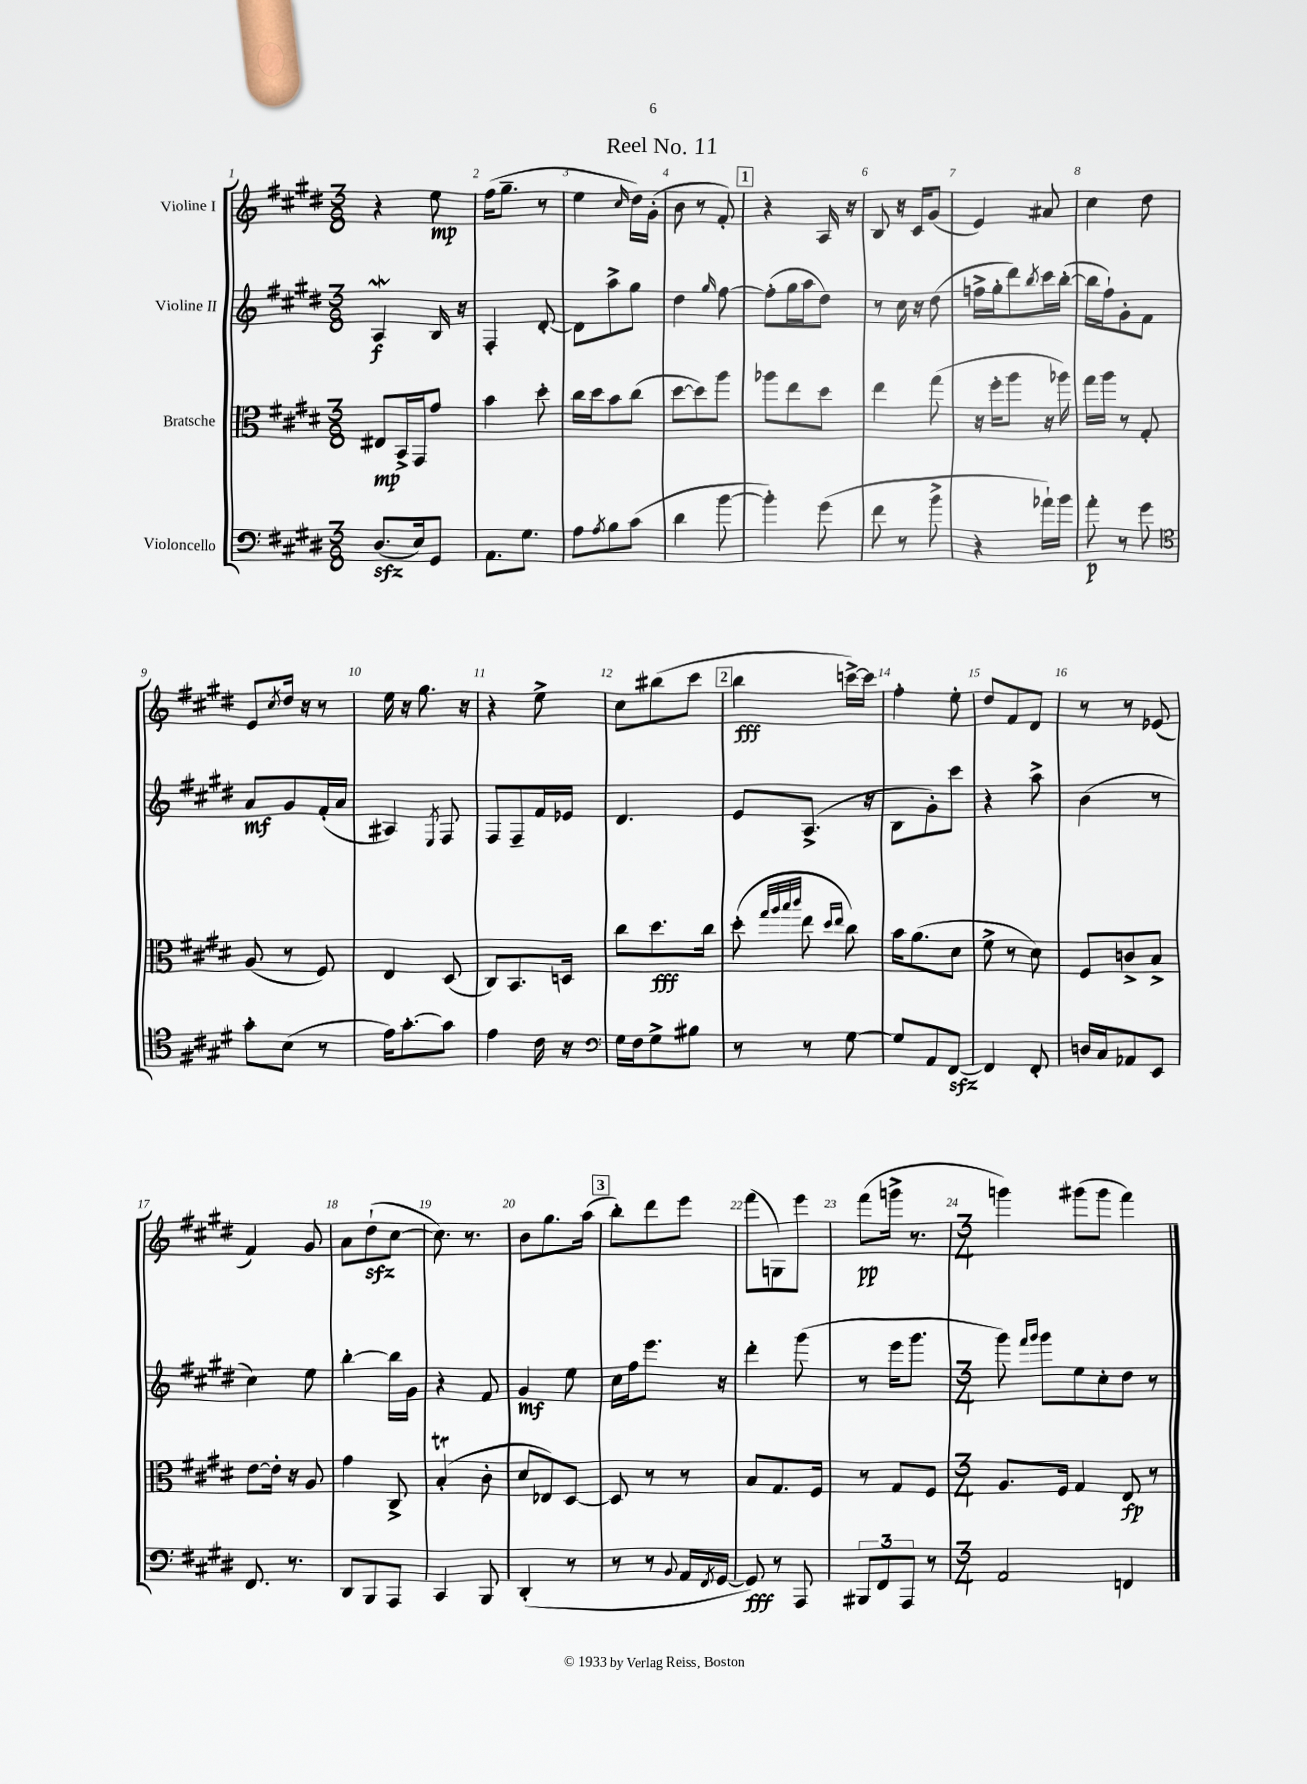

**kern	**kern	**kern	**kern
*staff4	*staff3	*staff2	*staff1
*clefF4	*clefC3	*clefG2	*clefG2
*k[f#c#g#d#]	*k[f#c#g#d#]	*k[f#c#g#d#]	*k[f#c#g#d#]
*M3/8	*M3/8	*M3/8	*M3/8
(8.D#	8E#	4A	4r
.	16BB^	.	.
16E)	16GG#	.	.
8GG#	8g#	16B	8ee
.	.	16r	.
=	=	=	=
8.AA	4b	4F#'	(16ff#
.	.	.	8.gg#~
8.G#	.	.	.
.	8dd#'	[8d#'	8r
=	=	=	=
8A	16cc#	8d#]	4ee
.	16dd#	.	.
8qA	.	.	.
8B	8b	8aa^	.
.	.	.	16qqcc#
(8c#	(8cc#	8gg#	16dd#)
.	.	.	(16g#'
=	=	=	=
4d#	[8dd#	4dd#	8b
.	8dd#])	.	8r
.	.	16qqgg#	.
[8b	8aa	[8ff#	8f#')
=	=	=	=
4b'])	8aa-	(8ff#']	4r
.	8ee	16gg#	.
.	.	16aa	.
(8g#	8dd#	8dd#)	16A
.	.	.	16r
=	=	=	=
8f#	4ee	8r	8B
8r	.	16cc#	16r
.	.	16r	16c#
8b^	(8gg#	(8dd#	(8g#
=	=	=	=
4r	16r	16ff^	4e)
.	16ff#'	16gg#'	.
.	8aa	8ddd#)	.
.	.	8qbb	.
16a-`)	16r	16ccc#	8a#
16b	16aa-)	([16bb'	.
=	=	=	=
8a'	16gg#	16bb]	4cc#
.	16aa	16ff#`)	.
8r	8r	8g#'	.
8g#	8G#'	8f#	8dd#
=	=	=	=
*clefC4	*	*	*
8g#'	(8A	8a	8e
.	.	.	8qcc#
(8B	8r	8g#	16dd#
.	.	.	16r
8r	8F#)	(16f#'	8r
.	.	16a	.
=	=	=	=
16e)	4E	4A#)	16ee
[8.g#'	.	.	16r
.	.	.	8.gg#
.	.	8qE	.
8g#]	(8D#	8F#	.
.	.	.	16r
=	=	=	=
4e	8C#)	8F#	4r
.	8.BB	8F#~	.
16c#	.	16f#	8ee^
16r	16D	16e-	.
=	=	=	=
*clefF4	*	*	*
16G#	8cc#	4.d#	8cc#
16F#	.	.	.
8G#^	8.dd#	.	(8bb#
8B#	.	.	8ccc#
.	16cc#	.	.
=	=	=	=
8r	(8dd#'	8e	4bb
.	32qqgg#	.	.
.	32qqaa	.	.
.	32qqbb	.	.
.	32qqccc#	.	.
8r	8ee	(8.A^	.
.	16qqdd#	.	.
.	16qqee	.	.
[8G#	8cc#)	.	[16ccc^)
.	.	16r	16ccc]
=	=	=	=
8G#]	16b	8B	4ff#'
.	(8.a	.	.
8AA	.	8g#')	.
[8FF#	8d#	8ccc#	8ee'
=	=	=	=
4FF#]	8f#^	4r	8dd#
.	8r	.	8f#
8FF#'	8d#)	8aa^	8d#
=	=	=	=
16D	8F#	(4b	8r
16C#	.	.	.
8AA-	8c^	.	8r
8EE	8B^	8r	(8e-
=	=	=	=
8.FF#	[8e	4cc#)	4f#)
.	16e']	.	.
8.r	16r	.	.
.	8A	8ee	8g#
=	=	=	=
8DD#	4g#	[4bb'	8a
8BBB	.	.	(8dd#`
8AAA	8C#^	16bb]	[8cc#
.	.	16g#	.
=	=	=	=
4CC#	(4B'	4r	8.cc#])
.	.	.	8.r
8BBB	8c#'	8f#	.
=	=	=	=
(4DD#'	8d#	4g#	8b
.	8E-)	.	8.gg#
8r	[8D#	8ee	.
.	.	.	(16aa
=	=	=	=
8r	8D#]	16cc#	8bb')
.	.	16ff#	.
8r	8r	8.eee	8ddd#
8qqBB	.	.	.
16AA	8r	.	8eee
8qFF#	.	.	.
[16GG#	.	16r	.
=	=	=	=
8GG#])	8B	4ddd#'	(8fff#
8r	8.G#	.	8G)
8AAA	.	(8ggg#	8eee
.	16F#	.	.
=	=	=	=
12BBB#	8r	8r	(8fff#
12FF#	.	.	.
.	8G#	16eee	16ggg^
12AAA	.	.	.
.	.	8.ggg#	8.r
8r	8F#	.	.
=	=	=	=
*M3/4	*M3/4	*M3/4	*M3/4
2AA	8.A	8ggg#)	4ggg)
.	.	16qqfff#	.
.	.	16qqggg#	.
.	.	8ggg#	.
.	16F#	.	.
.	4G#	8ee	(8ggg#
.	.	8cc#'	8ggg#
4FF	8E	8dd#	4fff#)
.	8r	8r	.
==	==	==	==
*-	*-	*-	*-
